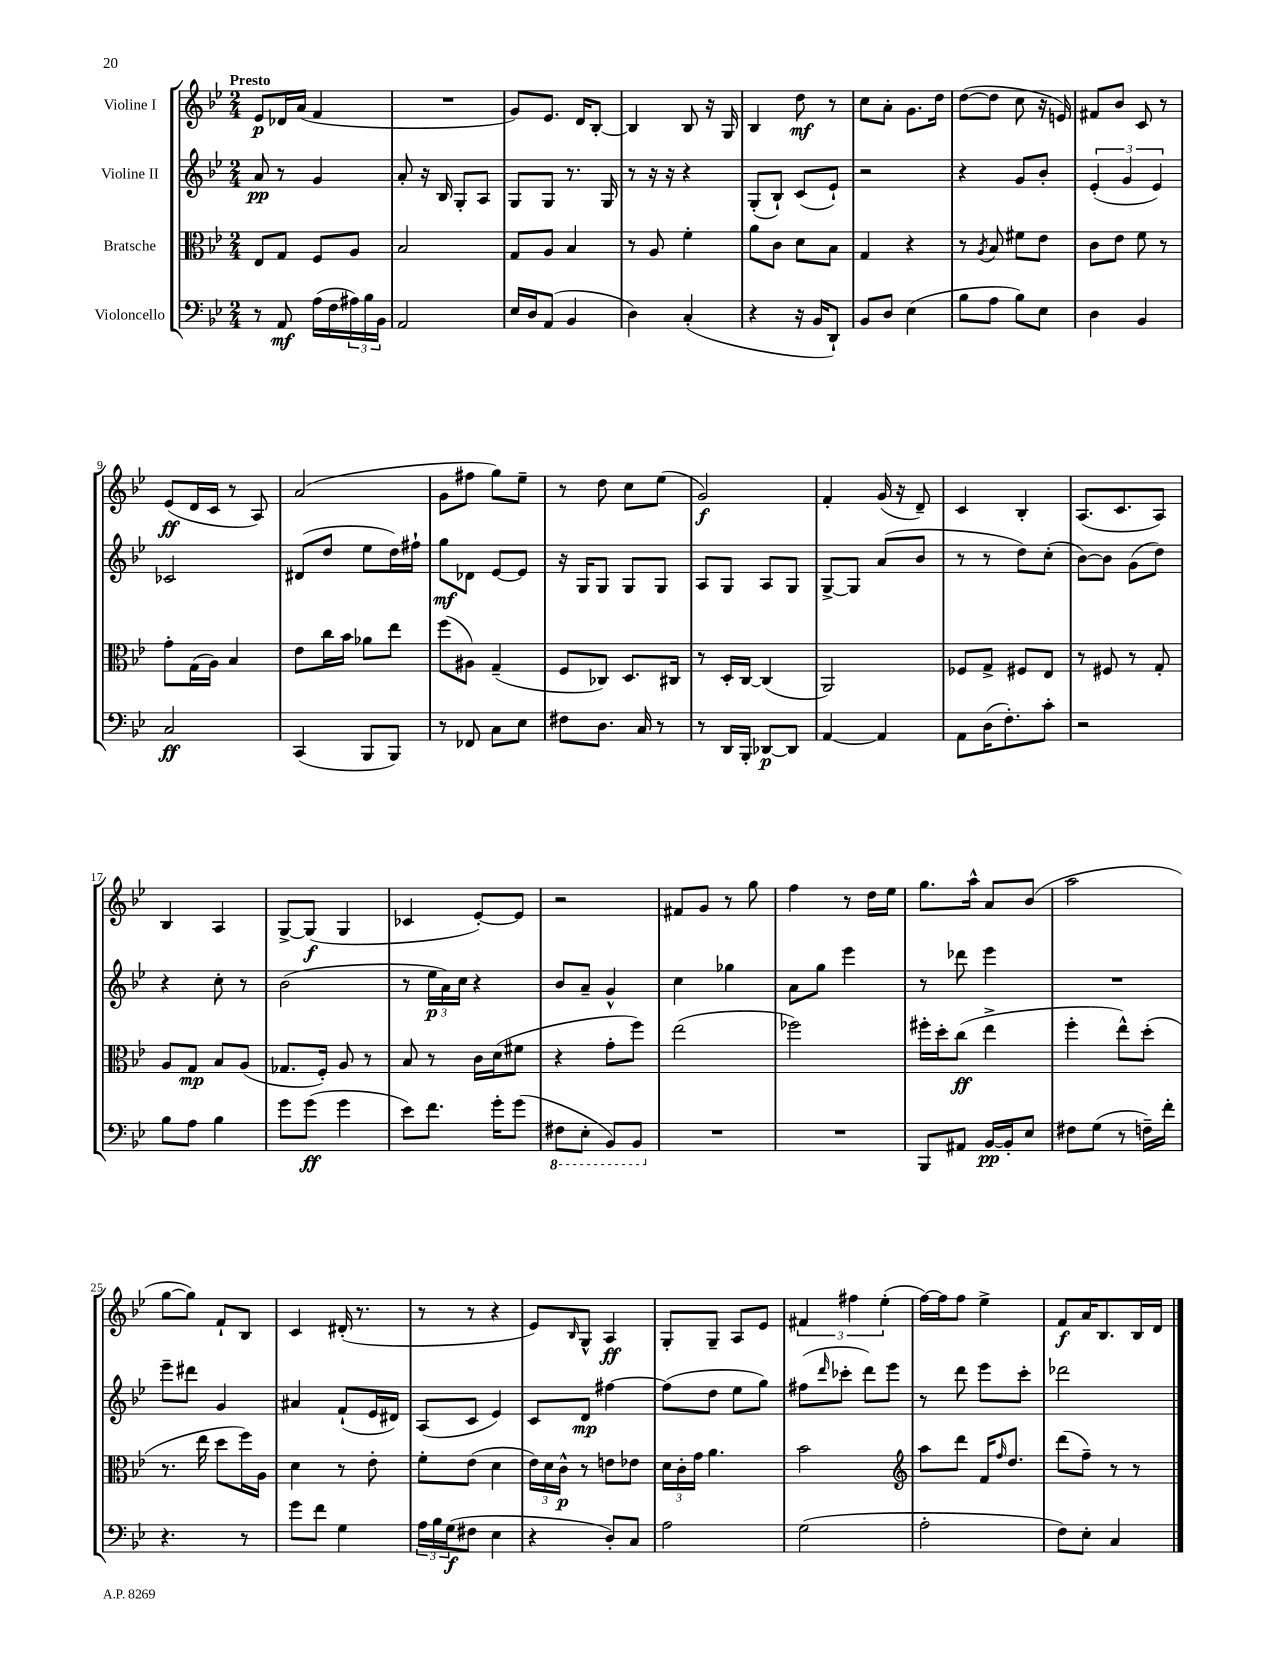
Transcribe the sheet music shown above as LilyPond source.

<<
\new StaffGroup <<
\new Staff = "s0" \with { instrumentName = "Violine I" } {
    \clef treble \key bes \major \numericTimeSignature \time 2/4 \tempo "Presto"
    ees'8\p des'16 a'16( f'4 |
    R2 |
    g'8) ees'8. d'16 bes8~-. |
    bes4 bes8 r16 g16 |
    bes4 d''8\mf r8 |
    c''8 a'8-. g'8. d''16 |
    d''8~( d''8 c''8 r16 e'16) |
    fis'8 bes'8 c'8 r8 |
    ees'8\ff( d'16 c'16 r8 a8) |
    a'2( |
    g'8 fis''8 g''8) ees''8-- |
    r8 d''8 c''8 ees''8( |
    g'2\f) |
    f'4-. g'16( r16 d'8--) |
    c'4 bes4-. |
    a8.( c'8. a8) |
    bes4 a4 |
    g8~-> g8\f( g4 |
    ces'4 ees'8~-.) ees'8 |
    r2 |
    fis'8 g'8 r8 g''8 |
    f''4 r8 d''16 ees''16 |
    g''8. a''16-^ a'8 bes'8( |
    a''2 |
    g''8~ g''8) f'8-! bes8 |
    c'4 dis'16-.( r8. |
    r8 r8 r4 |
    ees'8) \grace { bes16 } g8-^ a4\ff |
    g8-. g8-- a8 ees'8 |
    \tuplet 3/2 { fis'4 fis''4 ees''4-.( } |
    f''16~) f''16 f''8 ees''4-> |
    f'8\f a'16 bes8. bes16 d'16 \bar "|." |
}
\new Staff = "s1" \with { instrumentName = "Violine II" } {
    \clef treble \key bes \major \numericTimeSignature \time 2/4
    a'8\pp r8 g'4 |
    a'8-. r16 bes16 g8-. a8 |
    g8 g8 r8. g16 |
    r8 r16 r16 r4 |
    g8-.( bes8-!) c'8( ees'8-!) |
    r2 |
    r4 g'8 bes'8-. |
    \tuplet 3/2 { ees'4-.( g'4 ees'4) } |
    ces'2 |
    dis'8( d''8 ees''8 d''16) fis''16-! |
    g''8\mf des'8 ees'8~ ees'8 |
    r16 g16 g8 g8 g8 |
    a8 g8 a8 g8 |
    g8~-> g8 a'8( bes'8 |
    r8 r8 d''8) c''8-.( |
    bes'8~) bes'8 g'8( d''8) |
    r4 c''8-. r8 |
    bes'2( |
    r8 \tuplet 3/2 { ees''16\p a'16) c''16 } r4 |
    bes'8 a'8-- g'4-^ |
    c''4 ges''4 |
    a'8 g''8 ees'''4 |
    r8 des'''8 ees'''4 |
    R2 |
    ees'''8-- dis'''8 g'4 |
    ais'4 f'8-!( ees'16 dis'16) |
    a8( c'8 ees'4) |
    c'8 d'8\mp fis''4~ |
    fis''8( d''8 ees''8 g''8) |
    fis''8( \grace { d'''16 } ces'''8-. d'''8) ees'''8 |
    r8 d'''8 ees'''8 c'''8-. |
    des'''2 \bar "|." |
}
\new Staff = "s2" \with { instrumentName = "Bratsche" } {
    \clef alto \key bes \major \numericTimeSignature \time 2/4
    ees8 g8 f8 a8 |
    bes2 |
    g8 a8 bes4 |
    r8 a8 f'4-. |
    a'8 c'8 d'8 bes8 |
    g4 r4 |
    r8 \acciaccatura { a8 } bes8 fis'8 ees'8 |
    c'8 ees'8 f'8 r8 |
    g'8-. g16( a16) bes4 |
    ees'8 c''16 bes'16 aes'8 ees''8 |
    f''8( ais8) g4--( |
    f8 ces8) d8. cis16 |
    r8 d16-. c16~ c4( |
    a,2) |
    fes8 g8-> fis8 ees8 |
    r8 fis8 r8 g8-. |
    a8 g8\mp bes8 a8( |
    ges8. f16-.) a8 r8 |
    bes8 r8 c'16 d'16( fis'8 |
    r4 g'8-. f''8) |
    ees''2( |
    fes''2) |
    fis''16-. d''16-. c''8\ff( ees''4-> |
    f''4-. ees''8-^) d''8-.( |
    r8. ees''16 d''8 f''16) a16 |
    d'4 r8 ees'8-. |
    f'8-. ees'8( d'4 |
    \tuplet 3/2 { ees'16) d'16 c'16-^\p } r8 e'8 ees'8 |
    \tuplet 3/2 { d'16 c'16-. g'16 } a'4. |
    bes'2 |
    \clef treble a''8 d'''8 f'16 \grace { f''16 } d''8. |
    d'''8( f''8--) r8 r8 \bar "|." |
}
\new Staff = "s3" \with { instrumentName = "Violoncello" } {
    \clef bass \key bes \major \numericTimeSignature \time 2/4
    r8 a,8\mf a16( f16 \tuplet 3/2 { ais16) bes16 bes,16 } |
    a,2 |
    ees16 d16 a,8( bes,4 |
    d4) c4-.( |
    r4 r16 bes,16 d,8-!) |
    bes,8 d8 ees4( |
    bes8 a8 bes8) ees8 |
    d4 bes,4 |
    c2\ff |
    c,4( bes,,8 bes,,8) |
    r8 fes,8 c8 ees8 |
    fis8 d8. c16 r8 |
    r8 d,16 bes,,16-. des,8~\p des,8 |
    a,4~ a,4 |
    a,8 d16( f8.-.) c'8-. |
    r2 |
    bes8 a8 bes4 |
    g'8 g'8\ff( g'4 |
    ees'8) f'8. g'16-. g'8( |
    \ottava #-1 fis,8 ees,8-. bes,,8) bes,,8 \ottava #0 |
    R2 |
    R2 |
    bes,,8 ais,8 bes,16~\pp bes,16-. ees8 |
    fis8 g8( r8 f16--) f'16-. |
    r4. r8 |
    g'8 f'8 g4 |
    \tuplet 3/2 { a16 bes16 g16\f( } fis8 ees4 |
    r4 d8-.) c8 |
    a2 |
    g2( |
    a2-. |
    f8) ees8-. c4 \bar "|." |
}
>>
>>
